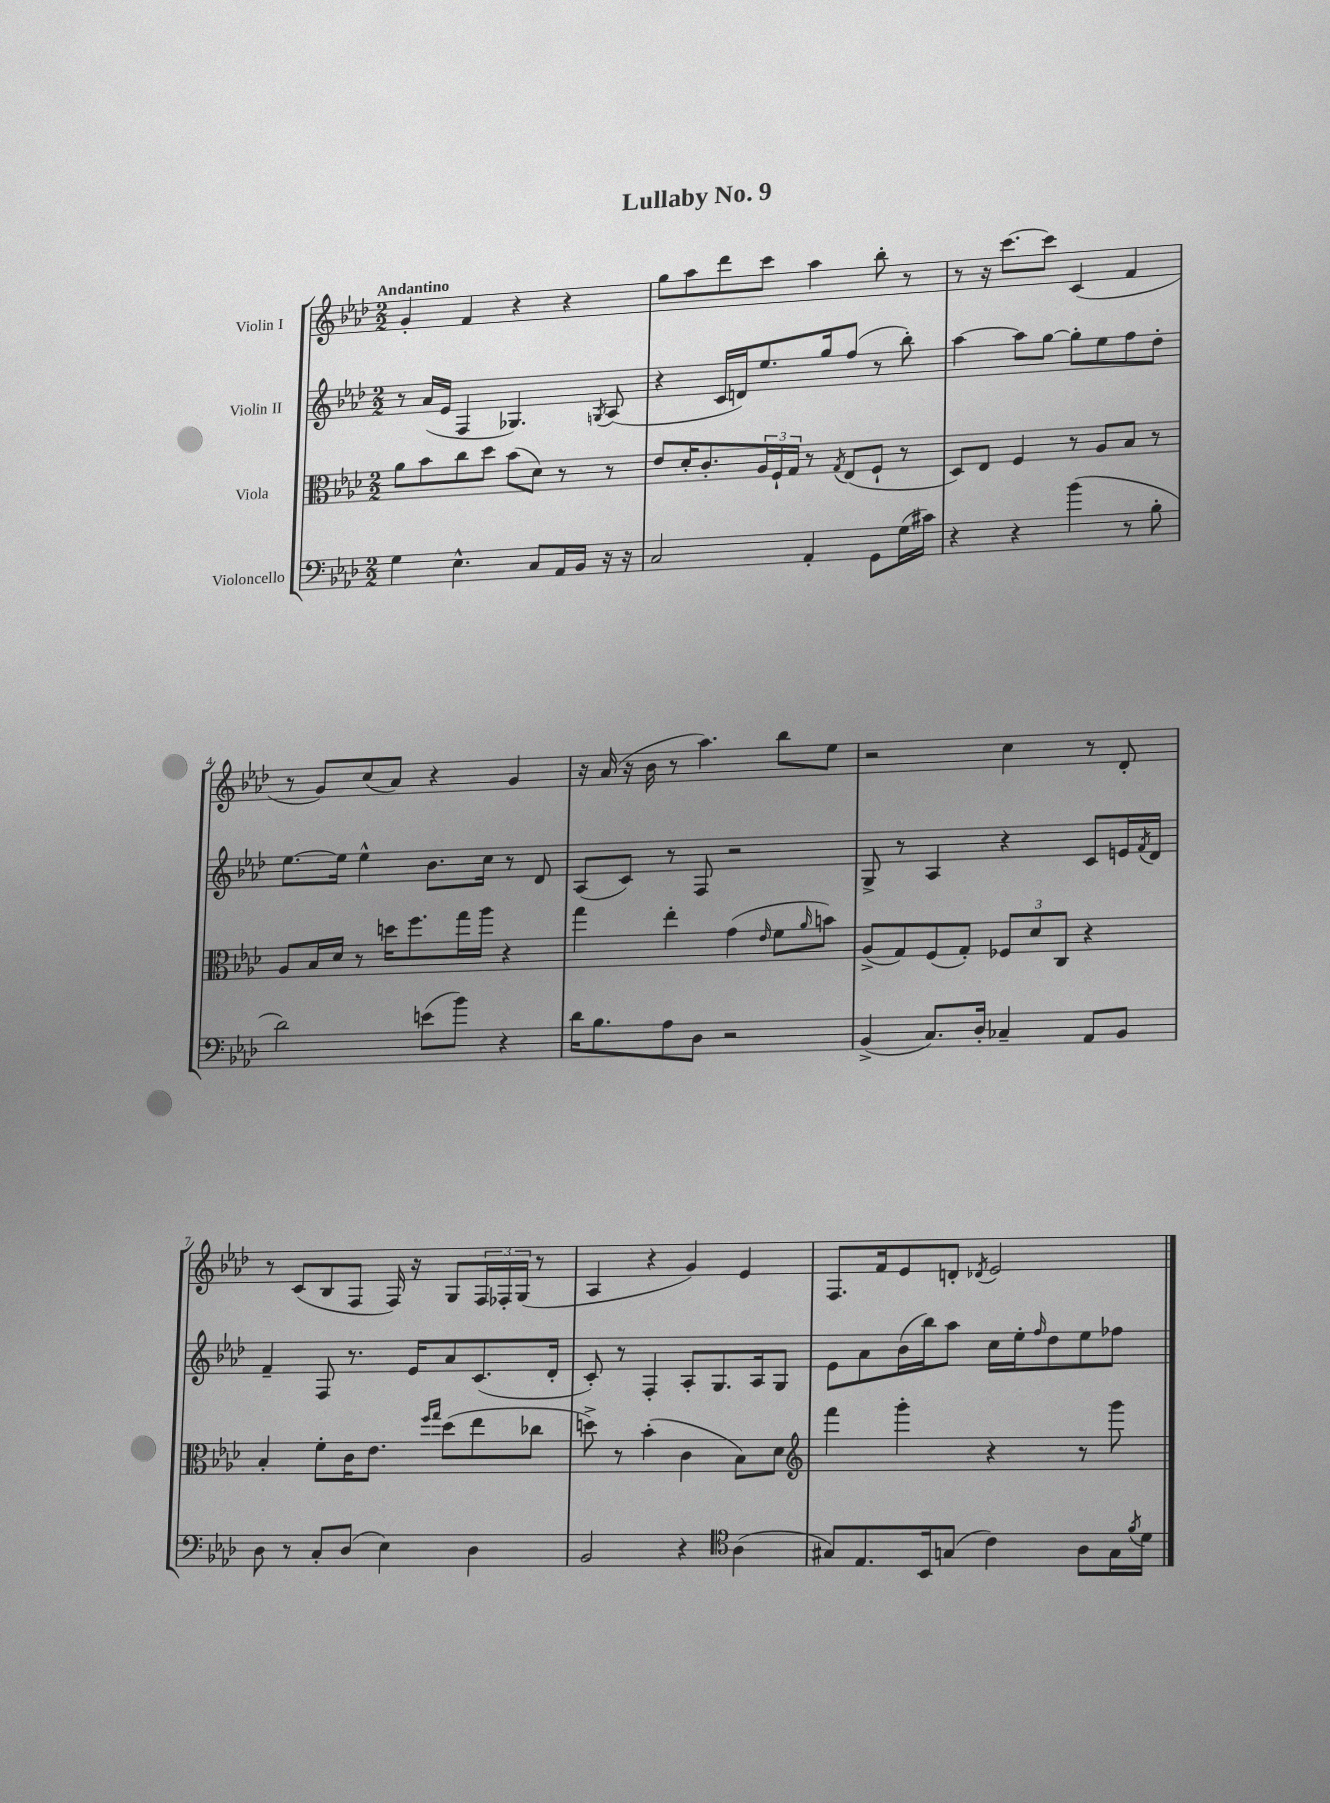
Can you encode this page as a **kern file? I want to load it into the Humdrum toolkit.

**kern	**kern	**kern	**kern
*staff4	*staff3	*staff2	*staff1
*clefF4	*clefC3	*clefG2	*clefG2
*k[b-e-a-d-]	*k[b-e-a-d-]	*k[b-e-a-d-]	*k[b-e-a-d-]
*M2/2	*M2/2	*M2/2	*M2/2
4G\	8a-\L	8r	4g'/
.	8b-\	(16a-/LL	.
.	.	16e-/JJ	.
4.E-^^\	8cc\	4F/	4f/
.	8dd-\J	.	.
.	(8b-\L	4.G-/)	4r
8C/L	8d-\J)	.	.
16AA-/L	8r	.	4r
16BB-/JJ	.	.	.
.	.	8qG/	.
16r	8r	(8A-/	.
16r	.	.	.
=	=	=	=
2C/	8e-/L	4r	8gg\L
.	16d-'/K	.	8aa-\
.	8.c'/	.	.
.	.	16c/LL	8ddd-\
.	.	16d/J)	.
.	24A-/L	8.ee-/	8ccc\J
.	24F`/	.	.
.	24G/JJ	.	.
4AA-'/	8r	.	4aa-\
.	.	16gg/k	.
.	8qG/	.	.
.	(8E-/L	(8ff/J	.
8GG\L	8F`/J	8r	8bb-'\
(16G\L	8r	8bb-'\)	8r
16c#\JJ)	.	.	.
=	=	=	=
4r	8D-/L)	[4aa-\	8r
.	8E-/J	.	16r
.	.	.	[8.ccc\L
4r	4F/	8aa-\]L	.
.	.	[8gg\J	8ccc\]J
(4b-\	8r	8gg'\]L	(4c/
.	8A-/L	8ee-\	.
8r	8B-/J	8ff\	4f/
8B-'\	8r	8dd-'\J	.
=	=	=	=
2d-\)	8A-/L	[8.ee-\L	8r
.	16B-/L	.	8g/L)
.	16d-/JJ	16ee-\]Jk	.
.	8r	4ee-^^\	(8cc/
.	16dd\LK	.	8a-/J)
.	8.ff\	.	.
(8e\L	.	8.b-\L	4r
8b-\J)	16gg\L	.	.
.	16aa-\JJ	16cc\Jk	.
4r	4r	8r	4g/
.	.	8d-/	.
=	=	=	=
16d-\LK	4gg\	(8A-/L	16r
8.B-\	.	.	(16a-/
.	.	8c/J)	16r
.	.	.	16b-\
8A-\	4ee-'\	8r	8r
8D-\J	.	8F/	4.aa-\)
2r	(4g\	2r	.
.	16qqe-/	.	.
.	8f\L	.	8bb-\L
.	16qqa-/	.	.
.	8b\J)	.	8ee-\J
=	=	=	=
(4BB-^/	(8A-^/L	8G^/	2r
.	8G/)	8r	.
8.C/L)	(8F/	4A-/	.
.	8G'/J)	.	.
16D-'/Jk	.	.	.
4C-~/	12F-/L	4r	4cc\
.	12d-/	.	.
.	12C/J	.	.
8AA-/L	4r	8c/L	8r
8BB-/J	.	16e/L	8d-'/
.	.	8qf/	.
.	.	16d-/JJ	.
=	=	=	=
8D-\	4B-'/	4f~/	8r
8r	.	.	(8c/L
8C'/L	8f'\L	8F/	8B-/
(8D-/J	16c\K	8.r	8F/J
.	8.e-\J	.	.
4E-\)	.	.	16F/)
.	.	16e-/LK	16r
.	16qqff/LL	.	.
.	16qqgg/JJ	.	.
.	(8dd-\L	8a-/	8G/L
4D-\	8ee-\	(8.c/	24F/L
.	.	.	24F-'/
.	.	.	(24G/JJ
.	8cc-\J	.	8r
.	.	16d-'/Jk	.
=	=	=	=
2BB-/	8dd^\)	8c'/)	4A-/
.	8r	8r	.
.	(4b-'\	4F'/	4r
4r	4c\	8A-'/L	4g/)
.	.	8.G/	.
*clefC4	*	*	*
(4A-\	8B-\L)	.	4e-/
.	.	16A-/k	.
.	8d-\J	8G/J	.
=	=	=	=
*	*clefG2	*	*
8G#/L)	4fff\	8e-\L	8.F/L
8.E-/	.	8a-\	.
.	.	.	16f/k
.	4ggg'\	(16b-\L	8e-/
16BB-/k	.	16bb-\J)	.
(8G/J	.	8aa-\J	8d'/J
.	.	.	8qd-/
4c\)	4r	16cc\LL	2e-/
.	.	16ee-'\J	.
.	.	16qqff/	.
.	.	8dd-\	.
8A-\L	8r	8ee-\	.
16G\L	8ggg\	8ff-\J	.
8qf/	.	.	.
16d-\JJ	.	.	.
==	==	==	==
*-	*-	*-	*-
